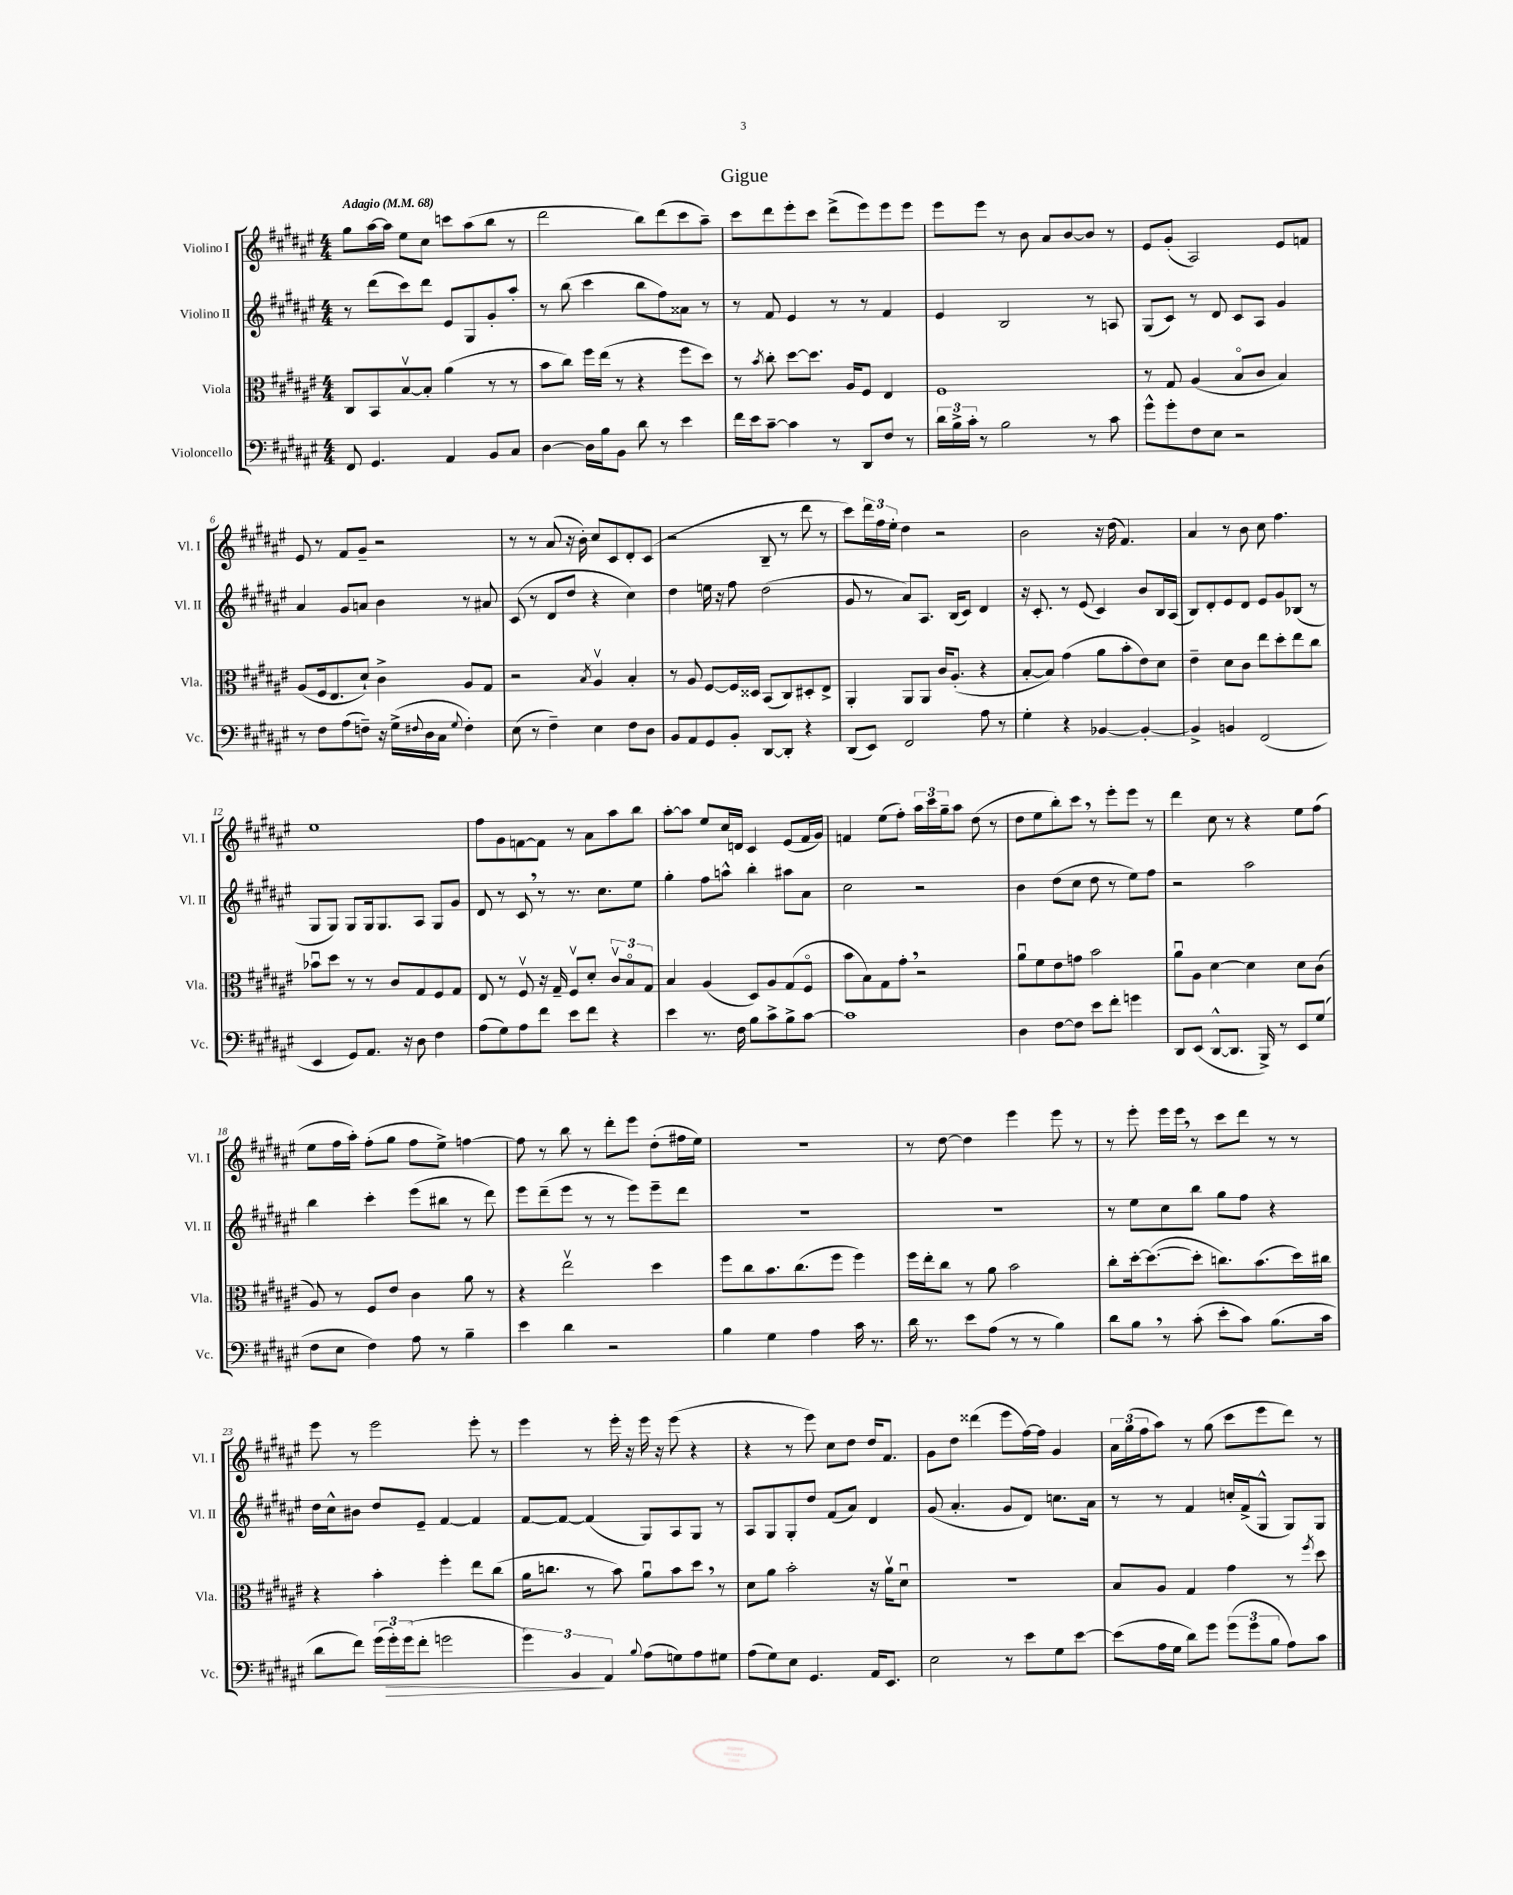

**kern	**dynam	**kern	**kern	**kern
*part4	*part4	*part3	*part2	*part1
*staff4	*staff4	*staff3	*staff2	*staff1
*I"Violoncello	*	*I"Viola	*I"Violino II	*I"Violino I
*I'Vc.	*	*I'Vla.	*I'Vl. II	*I'Vl. I
*clefF4	*	*clefC3	*clefG2	*clefG2
*k[f#c#g#d#a#e#]	*	*k[f#c#g#d#a#e#]	*k[f#c#g#d#a#e#]	*k[f#c#g#d#a#e#]
*M4/4	*	*M4/4	*M4/4	*M4/4
*MM68	*	*MM68	*MM68	*MM68
=1	=1	=1	=1	=1
!	!	!	!	!LO:TX:a:B:t=Adagio
8FF#/	.	8C#/L	8r	8gg#\L
4.GG#/	.	8BB/	(8ddd#\L	[16aa#\L
.	.	.	.	16aa#\JJ]
.	.	[8Bv/	8ccc#\)	8ee#\L
.	.	8B'/J]	8ddd#\J	8cc#\J
4AA#/	.	(4a#\	8e#/L	8cccn\L
.	.	.	8G#/	(8aa#\
8BB/L	.	8r	8g#'/	8bb\J
8C#/J	.	8r	8aa#'/J	8r
=2	=2	=2	=2	=2
[4D#\	.	8b\L	8r	2ddd#\
.	.	8cc#\J)	(8bb\	.
16D#\LL]	.	16ff#\LL	4ccc#\	.
16B\J	.	(16ee#\JJ	.	.
8BB\J	.	8r	.	.
8d#\	.	4r	8bb\L	8bb\L)
8r	.	.	8ff#\)	(8ddd#\
4e#\	.	8ff#\L	8a##X\J	8ccc#\
.	.	8dd#\J)	8r	8aa#~\J)
=3	=3	=3	=3	=3
16f#\LL	.	8r	8r	8ccc#\L
16e#\J	.	.	.	.
.	.	8qb/	.	.
[8c#~\J	.	8cc#'\	8f#/	8ddd#\
4c#\]	.	[8dd#\L	4e#/	8eee#'\
.	.	8.dd#\J]	.	8ccc#\J
8r	.	.	8r	(8ddd#^\L
.	.	16A#/KL	.	.
8DD#/L	.	8F#/J	8r	8eee#\)
8F#/J	.	4E#/	4f#/	8eee#\
8r	.	.	.	8eee#\J
=4	=4	=4	=4	=4
24d#\LL	.	1F#	4e#/	8eee#\L
24B^\	.	.	.	.
24c#'\JJ	.	.	.	.
8r	.	.	.	8eee#\J
2B\	.	.	2B/	8r
.	.	.	.	8b\
.	.	.	.	8a#/L
.	.	.	.	[8b/
8r	.	.	8r	8b/J]
8c#\	.	.	8An/	8r
=5	=5	=5	=5	=5
8g#^^\L	.	8r	(8G#/L	8e#/L
8g#'\	.	8G#/	8c#/J)	(8g#'/J
8F#\	.	(4A#/	8r	2A#/)
8E#\J	.	.	8d#/	.
2r	.	8B/L	8c#/L	.
.	.	8c#/J	8A#/J	.
.	.	4B/)	4g#/	8e#/L
.	.	.	.	8fn/J
!!LO:LB:g=z
=6	=6	=6	=6	=6
8r	.	(8A#/L	4a#/	8e#/
8F#\L	.	16F#/k	.	8r
.	.	8.E#/	.	.
(8A#\	.	.	8g#/L	8f#/L
8Fn~\J)	.	8d#`/J)	8an/J	8g#~/J
16r	.	4c#^\	4b\	2r
(16G#^\LL	.	.	.	.
8qqF#X/	.	.	.	.
16D#\	.	.	.	.
16C#\JJ	.	.	.	.
8qqG#/	.	.	.	.
4F#'\)	.	8A#/L	8r	.
.	.	8G#/J	8a#X/	.
=7	=7	=7	=7	=7
(8E#\	.	2r	(8c#/	8r
8r	.	.	8r	8r
4F#~\)	.	.	8d#/L	(8a#/
.	.	.	8dd#/J	16r
.	.	.	.	16b'\)
.	.	8qB/	.	.
4E#\	.	4A#v/	4r	8cc#/L
.	.	.	.	8c#/
8F#\L	.	4B'/	4cc#\)	8d#'/
8D#\J	.	.	.	(8c#/J
=8	=8	=8	=8	=8
8BB/L	.	8r	4dd#\	2r
8AA#/	.	8A#/	.	.
8GG#/	.	[8F#/L	16een\	.
.	.	.	16r	.
8BB'/J	.	16F#/L]	8ff#\	.
.	.	16D##X/JJ	.	.
[8DD#/L	.	(8BB/L	(2dd#\	8B~/
8DD#'/J]	.	8C#/)	.	8r
4r	.	8D#X'/	.	8ddd#\
.	.	8E#^/J	.	8r
=9	=9	=9	=9	=9
(8DD#/L	.	4AA#'/	8g#/	8ccc#\L)
8EE#/J)	.	.	8r	24ddd#\L
.	.	.	.	24ff#\
.	.	.	.	24ee#'\JJ
2FF#/	.	8AA#/L	8a#/L)	4dd#\
.	.	8AA#/J	8.A#/J	.
.	.	16c#/KL	.	2r
.	.	(8.A#'/J	(16B/KL	.
.	.	.	8c#/J)	.
8A#\	.	4r	4d#/	.
8r	.	.	.	.
=10	=10	=10	=10	=10
4G#'\	.	[8B'/L	16r	2b\
.	.	.	8.c#'/	.
.	.	8B/J])	.	.
4r	.	(4g#\	8r	.
.	.	.	(8e#/	.
[4BB-X/	.	8a#\L	4c#/)	16r
.	.	.	.	(16dd#\
.	.	8b'\	.	4.f#/)
4BB-'/_	.	8e#\)	8b/L	.
.	.	8d#\J	16B/L	.
.	.	.	(16A#/JJ	.
=11	=11	=11	=11	=11
4BB-^/]	.	4e#~\	8B/L)	4a#/
.	.	.	8d#'/	.
4BBn/	.	8d#\L	8e#/	8r
.	.	8c#\J	8d#/J	8b\
(2FF#/	.	8ee#\L	8e#/L	8cc#\
.	.	8dd#'\	8g#/	4.ff#\
.	.	8ee#\	(8B-X/J	.
.	.	8cc#\J	8r	.
!!LO:LB:g=z
=12	=12	=12	=12	=12
4EE#/	.	8b-Xu\L	8G#/L	1ee#
.	.	8dd#\J	8G#/J)	.
8GG#/L)	.	8r	8G#/L	.
8.AA#/J	.	8r	16G#/k	.
.	.	.	8.G#/	.
.	.	8c#/L	.	.
16r	.	.	.	.
8D#\	.	8G#/	8A#/J	.
4F#\	.	8F#/	8G#/L	.
.	.	8G#/J	8g#/J	.
=13	=13	=13	=13	=13
(8A#\L	.	8E#/	8d#/	8ff#\L
8G#\)	.	8r	8r	8g#\
8A#\	.	8F#v/	8c#,/	[8fn\
8f#\J	.	16r	8r	8f\J]
.	.	16G#~/	.	.
8e#\L	.	8F#v/L	8.r	8r
8f#\J	.	8d#'/J	.	8a#\L
.	.	.	8.cc#\L	.
4r	.	12c#v/L	.	8aa#\
.	.	12B/	.	.
.	.	.	8ee#\J	8bb\J
.	.	12G#/J	.	.
=14	=14	=14	=14	=14
4e#\	.	4B/	4gg#'\	[8aa#'\L
.	.	.	.	8aa#\J]
8.r	.	(4A#/	8ff#\L	8ee#/L
.	.	.	8aan^^\J	16cc#/L
16F#\	.	.	.	16dn/JJ
8B\L	.	8D#/L)	4bb'\	4c#/
8c#^\	.	8A#/	.	.
8B^\	.	(8G#/	8aa#X\L	(8e#/L
[8c#\J	.	8F#/J	8a#\J	16f#/L
.	.	.	.	16g#/JJ)
=15	=15	=15	=15	=15
1c#]	.	8b\L	2cc#\	4fn/
.	.	8B\)	.	.
.	.	8G#\	.	(8ee#\L
.	.	8g#',\J	.	8ff#'\J)
.	.	2r	2r	24aa#\LL
.	.	.	.	24ccc#\
.	.	.	.	24gg#~\J
.	.	.	.	8aa#\J
.	.	.	.	(8dd#\
.	.	.	.	8r
=16	=16	=16	=16	=16
4D#\	.	8a#u\L	4b\	8dd#\L
.	.	8f#\	.	8ee#\
[8F#\L	.	8e#\	(8dd#\L	8bb'\)
8F#\J]	.	8gn\J	8cc#\J	8ccc#,\J
8e#\L	.	2b\	8dd#\	8r
8f#'\J	.	.	8r	8eee#'\L
4gn\	.	.	8ee#\L)	8eee#\J
.	.	.	8ff#\J	8r
=17	=17	=17	=17	=17
8DD#/L	.	8a#u\L	2r	4ddd#\
(8EE#/J	.	8A#\J	.	.
[8DD#^^/L	.	[4d#\	.	8cc#\
8.DD#/J]	.	.	.	8r
.	.	4d#\]	2aa#\	4r
16BBB^/)	.	.	.	.
8r	.	.	.	.
8EE#/L	.	8d#\L	.	8ee#\L
(8G#/J	.	(8c#\J	.	(8ff#\J
!!LO:LB:g=z
=18	=18	=18	=18	=18
8F#\L	.	8A#/)	4bb\	8ee#\L
8E#\J	.	8r	.	16ff#\L
.	.	.	.	16aa#'\JJ)
4F#\)	.	8F#/L	4ccc#'\	(8ff#'\L
.	.	8e#/J	.	8gg#\J
8A#\	.	4c#\	(8eee#\L	8ff#\L
8r	.	.	8bb#X\J	8ee#^\J)
4B~\	.	8a#\	8r	[4ffn\
.	.	8r	8ddd#\)	.
=19	=19	=19	=19	=19
4e#\	.	4r	8eee#\L	8ff\]
.	.	.	(8ddd#~\	8r
4d#\	.	2ee#v\	8eee#\J	8bb\
.	.	.	8r	8r
2r	.	.	8r	8ddd#'\L
.	.	.	8eee#\L)	8eee#\J
.	.	4dd#\	8eee#~\	(8dd#'\L
.	.	.	8ddd#\J	16ff#X\L
.	.	.	.	16ee#\JJ)
=20	=20	=20	=20	=20
4B\	.	8ff#\L	1r	1r
.	.	8cc#\	.	.
4G#\	.	8.b\	.	.
.	.	(8.cc#\	.	.
4A#\	.	.	.	.
.	.	8ff#\J	.	.
16c#\	.	4ff#\)	.	.
8.r	.	.	.	.
=21	=21	=21	=21	=21
16d#\	.	16ff#\LL	1r	8r
8.r	.	16ee#'\J	.	.
.	.	8cc#\J	.	[8dd#\
8e#\L	.	8r	.	4dd#\]
(8A#\J	.	8a#\	.	.
8r	.	2b\	.	4eee#\
8r	.	.	.	.
4B\)	.	.	.	8eee#\
.	.	.	.	8r
=22	=22	=22	=22	=22
8d#\L	.	8cc#'\L	8r	8r
8B,\J	.	[16dd#'\k	8ee#\L	8eee#'\
.	.	(8.dd#\_	.	.
8r	.	.	8cc#\	16eee#\LL
.	.	.	.	16eee#,\JJ
(8c#'\	.	8dd#'\J]	8bb\J	8r
8e#'\L	.	8.ccn\L)	8gg#\L	8ccc#\L
8c#\J)	.	.	8ff#\J	8ddd#\J
.	.	(8.b\	.	.
(8.B\L	.	.	4r	8r
.	.	16dd#\L)	.	8r
16c#\Jk	.	16cc#X\JJ	.	.
!!LO:LB:g=z
=23	=23	=23	=23	=23
8d#\L	.	4r	16dd#\LL	8eee#\
.	.	.	16cc#^^\J	.
8f#\J)	.	.	8b#X\J	8r
(24g#\LL	.	4b'\	8dd#/L	2eee#\
!	!LO:HP:b	!	!	!
24g#'\)	>	.	.	.
(24g#\J	.	.	.	.
8f#'\J	.	.	8e#~/J	.
2gn\	.	4ff#'\	[4f#/	.
.	.	8ee#\L	4f#/]	8eee#'\
.	.	(8cc#\J	.	8r
=24	=24	=24	=24	=24
6g#\)	.	16a#\KL	[8f#/L	4eee#\
.	.	8.ccn\J	.	.
.	.	.	8f#/J_	.
6BB/	.	.	.	.
.	.	8r	(4f#/]	8r
6AA#/	]	.	.	.
.	.	8b\)	.	16eee#'\
.	.	.	.	16r
8qqB/	.	.	.	.
(8A#\L	.	8a#u\L	8G#/L)	16eee#\
.	.	.	.	16r
8Gn\)	.	8b\	8A#/	(8eee#\
8A#\	.	8dd#,\J	8G#/J	4r
8G#X\J	.	8r	8r	.
=25	=25	=25	=25	=25
(8A#\L	.	8d#\L	8A#/L	4r
8G#\)	.	8a#\J	8G#/	.
8E#\J	.	2b'\	8G#'/	8r
4.GG#/	.	.	8dd#/J	8eee#\)
.	.	.	(8f#/L	8cc#\L
.	.	.	8a#/J)	8dd#\J
16AA#/KL	.	16r	4d#/	16dd#/KL
8.EE#/J	.	16a#v\KL	.	8.f#/J
.	.	8d#u\J	.	.
=26	=26	=26	=26	=26
2E#\	.	1r	(8g#/	8g#\L
.	.	.	4.a#'/	8dd#\J
.	.	.	.	(4ddd##X\
8r	.	.	8g#/L	8eee#\L
8e#\L	.	.	8d#/J)	[16ff#\L)
.	.	.	.	16ff#\JJ]
8G#\	.	.	8.ccn\L	4g#/
[8e#\J	.	.	.	.
.	.	.	16a#\Jk	.
=27	=27	=27	=27	=27
(8e#\L]	.	8B/L	8r	24a#\LL
.	.	.	.	(24gg#\
.	.	.	.	24ff#\J
16A#\L	.	8A#/J	8r	8aa#\J)
16G#\JJ	.	.	.	.
8d#\L)	.	4G#/	4f#/	8r
8g#\J	.	.	.	(8gg#\
(12g#\L	.	4g#\	16ccn'/LL	8ccc#\L
.	.	.	(16f#^/J	.
12g#\	.	.	.	.
.	.	.	8G#^^/J	8eee#\
12B\J	.	.	.	.
8A#\L)	.	8r	8G#/L)	8ddd#\J)
.	.	8qff#/	.	.
8c#\J	.	8dd#\	8G#/J	8r
==	==	==	==	==
*-	*-	*-	*-	*-
